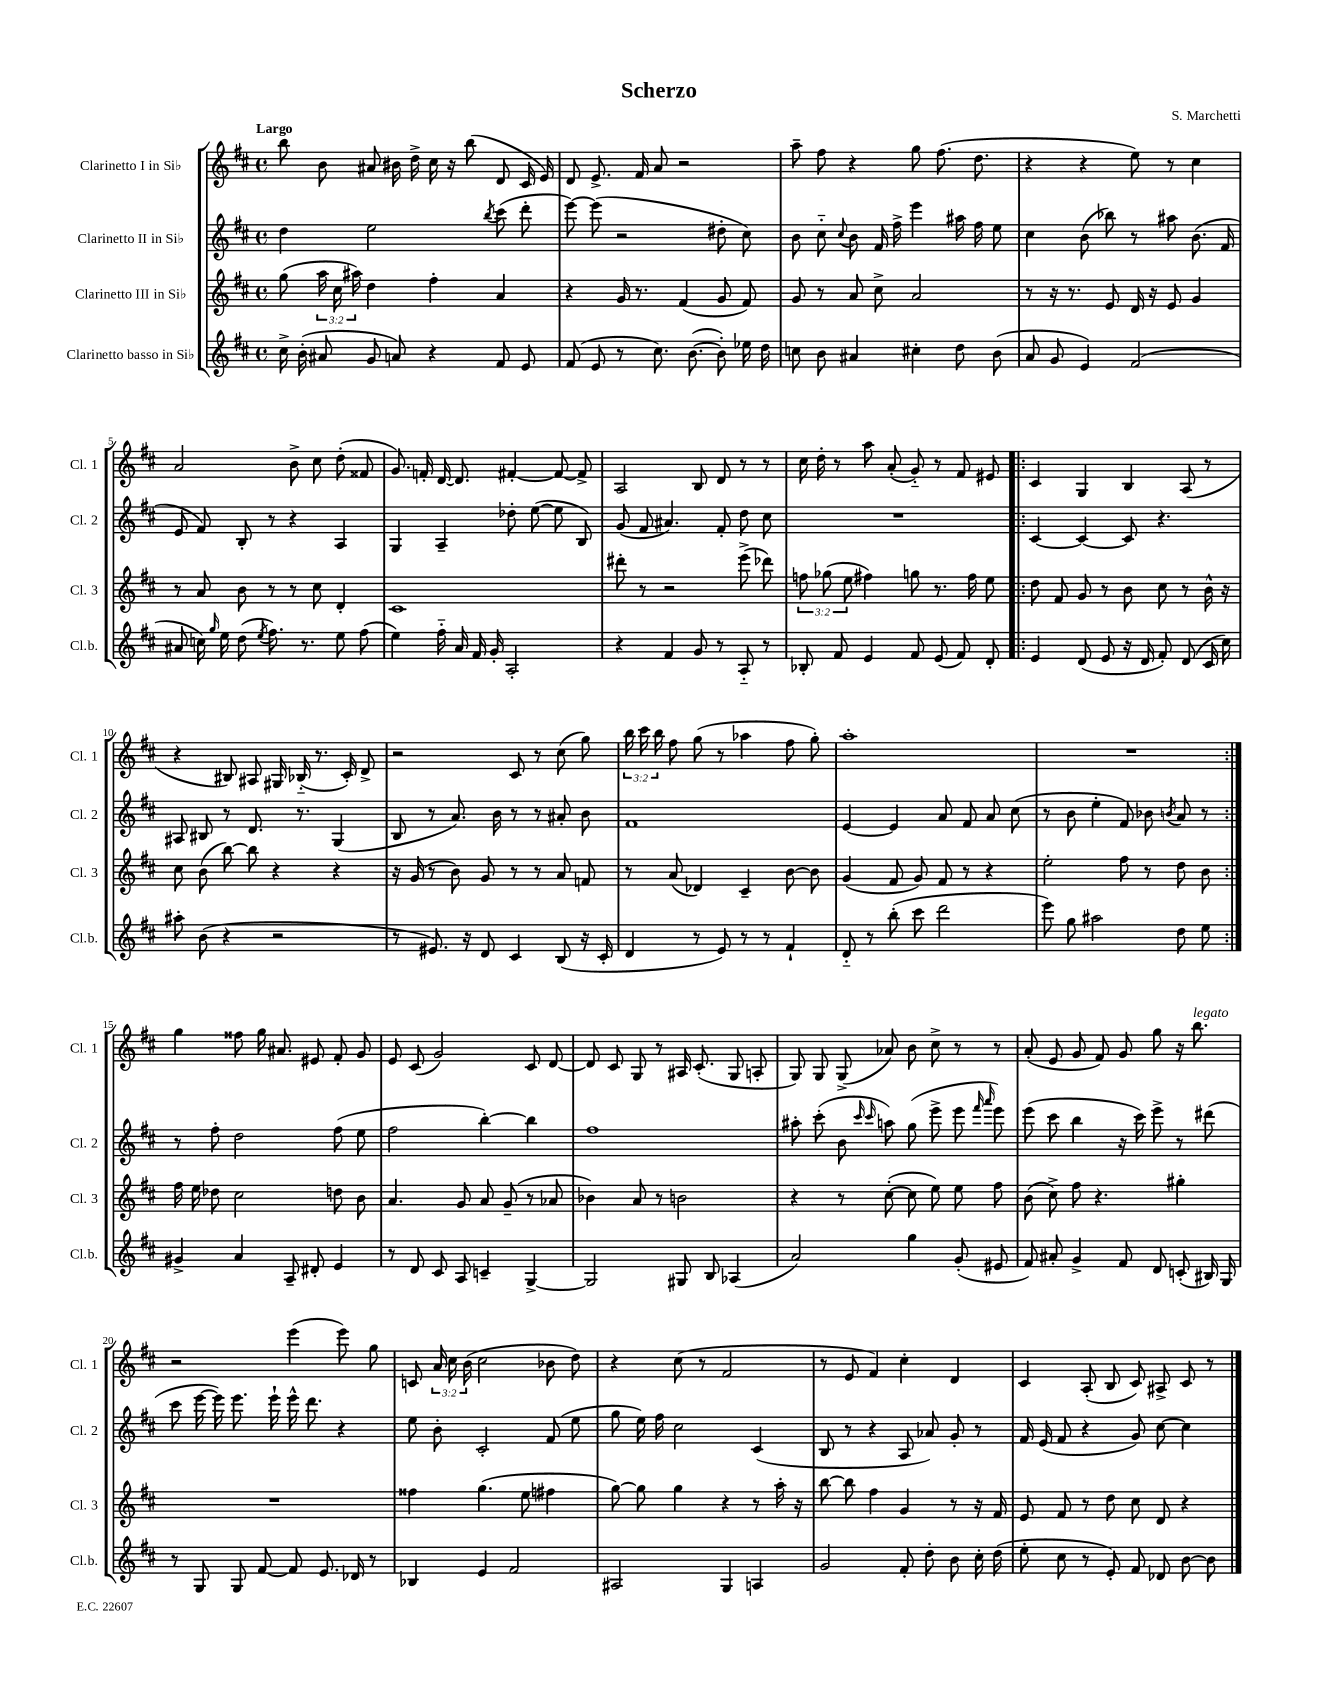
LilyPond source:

\header { title = "Scherzo" composer = "S. Marchetti" }
<<
\new StaffGroup <<
\new Staff = "s0" \with { instrumentName = "Clarinetto I in Sib" shortInstrumentName = "Cl. 1" } {
    \clef treble \key d \major \defaultTimeSignature \time 4/4 \override Staff.TupletNumber.text = #tuplet-number::calc-fraction-text \tempo "Largo"
    \autoBeamOff b''8 b'8 ais'8 bis'16 d''16-> cis''16 r16 b''8( d'8 cis'16 e'16) |
    d'8 e'8.-> fis'16 a'8 r2 |
    a''8-- fis''8 r4 g''8 fis''8.( d''8. |
    r4 r4 e''8) r8 cis''4 |
    a'2 b'8-> cis''8 d''8-.( fisis'8 |
    g'8.) f'16-. d'16~ d'8. fis'4~-. fis'8~ fis'8-> |
    a2 b8 d'8 r8 r8 |
    cis''16 d''16-. r8 a''8 a'8-.( g'8-_) r8 fis'8 eis'8 |
    \repeat volta 2 { cis'4 g4 b4 a8( r8 |
    r4 bis8) ais8 gis16 bes16-_( r8. cis'16-.) d'8-> |
    r2 cis'8 r8 cis''8( g''8) |
    \tuplet 3/2 { b''16 cis'''16 b''16 } fis''8 g''8( r8 aes''4 fis''8 g''8-.) |
    a''1-. |
    R1 | }
    g''4 fisis''8 g''16 ais'8. eis'8 fis'8-. g'8 |
    e'8 cis'8( g'2) cis'8 d'8~ |
    d'8 cis'8 g8 r8 ais16 cis'8.-.( g8 a8-. |
    g8) g8 g8->( aes'8) b'8 cis''8-> r8 r8 |
    a'8-.( e'8 g'8 fis'8) g'8 g''8 r16 b''8.^\markup { \italic "legato" } |
    r2 e'''4( e'''8) g''8 |
    c'8 \tuplet 3/2 { a'16 cis''16 b'16( } cis''2 bes'8 d''8) |
    r4 cis''8( r8 fis'2 |
    r8 e'8 fis'4) cis''4-. d'4 |
    cis'4 a8-.( b8 cis'8) ais8-> cis'8 r8 \bar "|." |
}
\new Staff = "s1" \with { instrumentName = "Clarinetto II in Sib" shortInstrumentName = "Cl. 2" } {
    \clef treble \key d \major \defaultTimeSignature \time 4/4
    \autoBeamOff d''4 e''2 \acciaccatura { b''8 } cis'''8( d'''8-. |
    e'''8~) e'''8( r2 dis''8-. cis''8) |
    b'8 cis''8-_ \appoggiatura { cis''8 } b'8 fis'16 fis''16-> e'''4 ais''16 fis''16 e''8 |
    cis''4 b'8( bes''8) r8 ais''8 b'8.( fis'16 |
    e'8 fis'8) b8-. r8 r4 a4 |
    g4 a4-- des''8-. e''8~( e''8 b8) |
    g'8( fis'8 ais'4.) fis'8-. d''8 cis''8 |
    R1 |
    \repeat volta 2 { cis'4~ cis'4~ cis'8 r4. |
    ais8 bis8 r8 d'8. r8. g4( |
    b8 r8 a'8.) b'16 r8 r8 ais'8-. b'8 |
    fis'1 |
    e'4~ e'4 a'8 fis'8 a'8 cis''8( |
    r8 b'8 e''4-. fis'8) bes'8 \acciaccatura { b'8 } a'8 r8 | }
    r8 fis''8-. d''2 fis''8( e''8 |
    fis''2 b''4~-.) b''4 |
    fis''1 |
    ais''8-. cis'''8-.( b'8 \grace { cis'''16 cis'''16 } a''8) g''8( e'''8-> e'''8 \grace { fis'''16 a'''16 } e'''8) |
    e'''8( cis'''8 b''4 r16 cis'''16) e'''8-> r8 dis'''8( |
    cis'''8 e'''16~ e'''16) e'''8. e'''16-! e'''16-^ d'''8. r4 |
    e''8 b'8-. cis'2-. fis'8( e''8 |
    g''8 e''16) fis''16 cis''2 cis'4( |
    b8 r8 r4 a8 aes'8) g'8-. r8 |
    fis'16 e'16( fis'8 r4 g'8) cis''8~ cis''4 \bar "|." |
}
\new Staff = "s2" \with { instrumentName = "Clarinetto III in Sib" shortInstrumentName = "Cl. 3" } {
    \clef treble \key d \major \defaultTimeSignature \time 4/4 \override Staff.TupletNumber.text = #tuplet-number::calc-fraction-text
    \autoBeamOff g''8( \tuplet 3/2 { a''16 cis''16 ais''16) } d''4 fis''4-. a'4 |
    r4 g'16 r8. fis'4( g'8 fis'8) |
    g'8 r8 a'8 cis''8-> a'2 |
    r8 r16 r8. e'8 d'16 r16 e'8 g'4 |
    r8 a'8 b'8 r8 r8 cis''8 d'4-. |
    cis'1 |
    dis'''8-. r8 r2 e'''8->( des'''8) |
    \tuplet 3/2 { f''8 ges''8( e''8 } fis''4) g''8 r8. fis''16 e''8 |
    \repeat volta 2 { d''8 fis'8 g'8 r8 b'8 cis''8 r8 b'16-^ r16 |
    cis''8 b'8( b''8~) b''8 r4 r4 |
    r16 g'16( r8 b'8) g'8 r8 r8 a'8 f'8 |
    r8 a'8( des'4) cis'4-- b'8~ b'8 |
    g'4( fis'8 g'8) fis'8 r8 r4 |
    e''2-. fis''8 r8 d''8 b'8 | }
    fis''16 e''16 des''8 cis''2 d''8 b'8 |
    a'4. g'8 a'8 g'8--( r8 aes'8 |
    bes'4) a'8 r8 b'2 |
    r4 r8 cis''8~-.( cis''8 e''8) e''8 fis''8 |
    b'8( cis''8->) fis''8 r4. gis''4-. |
    R1 |
    fisis''4 g''4.( e''8 fis''4 |
    g''8~) g''8 g''4 r4 r8 a''16-. r16 |
    b''8~ b''8 fis''4 g'4 r8 r16 fis'16 |
    e'8 fis'8 r8 d''8 cis''8 d'8 r4 \bar "|." |
}
\new Staff = "s3" \with { instrumentName = "Clarinetto basso in Sib" shortInstrumentName = "Cl.b." } {
    \clef treble \key d \major \defaultTimeSignature \time 4/4
    \autoBeamOff cis''16-> b'16-.( ais'8 g'8 a'8) r4 fis'8 e'8 |
    fis'8( e'8 r8 cis''8.) b'8.~( b'8-.) ees''16 d''16 |
    c''8 b'8 ais'4 cis''4-. d''8 b'8( |
    a'8 g'8 e'4) fis'2( |
    ais'8 c''16) \grace { g''16 } e''16 d''8( \acciaccatura { e''8 } fis''8.) r8. e''8 fis''8( |
    e''4) fis''16-_ a'16 fis'16 g'16-. a2-. |
    r4 fis'4 g'8 r8 a8-_ r8 |
    bes8-. fis'8 e'4 fis'8 e'8( fis'8) d'8-. |
    \repeat volta 2 { e'4 d'8( e'8 r16 d'16 fis'8-.) d'8( cis'16 cis''16) |
    ais''8-. b'8( r4 r2 |
    r8 eis'8.) r16 d'8 cis'4 b8( r16 cis'16-. |
    d'4 r8 e'8) r8 r8 fis'4-! |
    d'8-_ r8 b''8-.( cis'''8 d'''2 |
    e'''8) g''8 ais''2 d''8 e''8 | }
    gis'4-> a'4 a8-- dis'8-. e'4 |
    r8 d'8 cis'8 a8 c'4-- g4~-> |
    g2 gis8 b8 aes4( |
    a'2) g''4 g'8-.( eis'8 |
    fis'8) ais'8-. g'4-> fis'8 d'8 c'8-.( bis16) g16 |
    r8 g8 g8 fis'8~ fis'8 e'8. des'16 r8 |
    bes4 e'4 fis'2 |
    ais2 g4 a4 |
    g'2 fis'8-. d''8-. b'8 cis''16-. d''16( |
    e''8-. cis''8 r8 e'8-.) fis'8 des'8 b'8~ b'8 \bar "|." |
}
>>
>>
